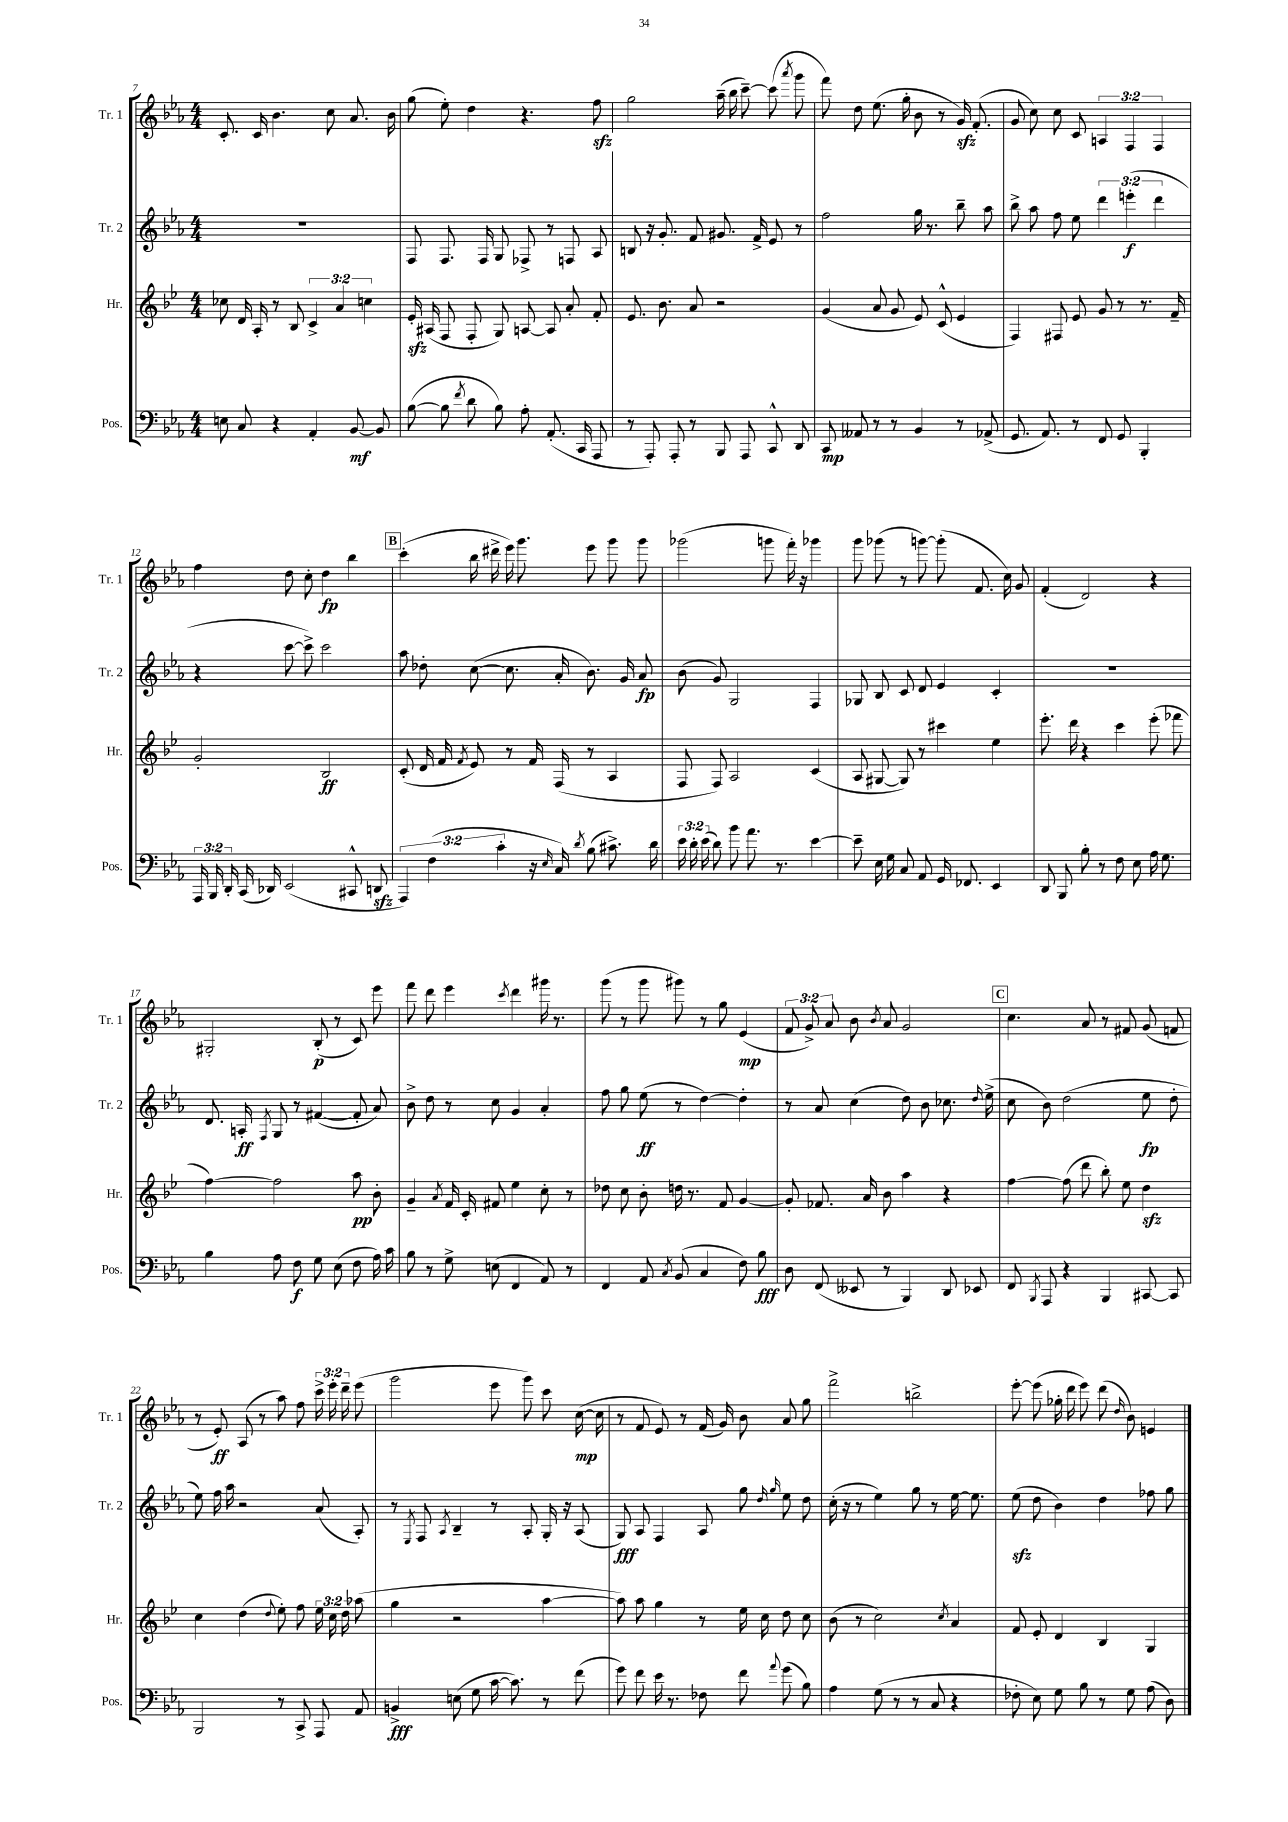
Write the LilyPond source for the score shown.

<<
\new StaffGroup <<
\new Staff = "s0" \with { instrumentName = "Tr. 1" shortInstrumentName = "Tr. 1" } {
    \clef treble \key ees \major \numericTimeSignature \time 4/4 \override Staff.TupletNumber.text = #tuplet-number::calc-fraction-text
    \autoBeamOff c'8.-. c'16 bes'4. c''8 aes'8. bes'16 |
    g''8( ees''8-.) d''4 r4. f''8\sfz |
    g''2 aes''16--( bes''16 c'''8~--) c'''8( \acciaccatura { aes'''8 } g'''8 |
    f'''8) d''8 ees''8.( g''16-. bes'8 r8 g'16\sfz) f'8.-.( |
    g'8 c''8) c''8 c'8 \tuplet 3/2 { a4 f4 f4 } |
    f''4 d''8 c''8-. d''4\fp bes''4 |
    \mark \markup { \box "B" } c'''4-.( bes''16 dis'''16-> ees'''16) g'''8. ees'''8 g'''8 g'''8 |
    ges'''2( g'''8 f'''16-.) r16 ges'''4 |
    g'''8 ges'''8( r8 g'''8~) g'''8-.( f'8. c''16) g'8 |
    f'4-.( d'2) r4 |
    gis2-. bes8-.\p( r8 c'8) ees'''8 |
    f'''8 d'''8 ees'''4 \acciaccatura { c'''8 } d'''4 gis'''16 r8. |
    g'''8( r8 g'''8 gis'''8) r8 g''8 ees'4\mp( |
    \tuplet 3/2 { f'8 g'8->) aes'8 } bes'8 \acciaccatura { bes'8 } aes'8 g'2 |
    \mark \markup { \box "C" } c''4. aes'8 r8 fis'8 g'8( f'8 |
    r8 ees'8-.\ff) aes8( r8 aes''8) f''8 \tuplet 3/2 { c'''16-> ees'''16-. d'''16-- } ees'''8( |
    g'''2 ees'''8 g'''8) c'''8 c''16~\mp( c''16 |
    r8 f'8 ees'8) r8 f'16( g'16) bes'8 aes'8 g''8 |
    f'''2-> b''2-> |
    ees'''8~-. ees'''8( ges''16-. d'''16 ees'''8) d'''8( \grace { d''16 } bes'8) e'4 \bar "|." |
}
\new Staff = "s1" \with { instrumentName = "Tr. 2" shortInstrumentName = "Tr. 2" } {
    \clef treble \key ees \major \numericTimeSignature \time 4/4 \override Staff.TupletNumber.text = #tuplet-number::calc-fraction-text
    \autoBeamOff R1 |
    f8 f8. f16 g8 fes8-> r8 f8 aes8 |
    b8 r16 g'8.-. f'8 gis'8. f'16-> ees'8 r8 |
    f''2 g''16 r8. bes''8-- aes''8 |
    bes''8-> aes''8 f''8 ees''8 \tuplet 3/2 { d'''4 e'''4-.\f( d'''4 } |
    r4 c'''8~ c'''8->) c'''2 |
    \mark \markup { \box "B" } aes''8 des''8-. c''8~( c''8. aes'16-. bes'8.) g'16 aes'8\fp |
    bes'8( g'8) g2 f4 |
    ges8 bes8 c'8 d'8 ees'4 c'4-. |
    R1 |
    d'8. a16-.\ff \acciaccatura { f8 } g8 r8 fis'4~( fis'8-. aes'8) |
    bes'8-> d''8 r8 c''8 g'4 aes'4-. |
    f''8 g''8 ees''8\ff( r8 d''4~) d''4-. |
    r8 aes'8 c''4( d''8) bes'8 ces''8. \grace { d''16 } ees''16->( |
    \mark \markup { \box "C" } c''8 bes'8) d''2( ees''8\fp d''8-. |
    ees''8) f''16 aes''16 r2 aes'8( aes8-.) |
    r8 \acciaccatura { ees8 } f8 \acciaccatura { aes8 } bes4-- r8 aes8-. g16-. r16 aes8( |
    g8\fff) aes8 f4 aes8 g''8 \grace { d''16 g''16 } ees''8 d''8 |
    c''16-.( r16 r8 ees''4) g''8 r8 ees''16~ ees''8. |
    ees''8\sfz( d''8 bes'4) d''4 fes''8 g''8 \bar "|." |
}
\new Staff = "s2" \with { instrumentName = "Hr." shortInstrumentName = "Hr." } {
    \clef treble \key bes \major \numericTimeSignature \time 4/4 \override Staff.TupletNumber.text = #tuplet-number::calc-fraction-text
    \autoBeamOff ces''8 d'16 a16-. r8 bes8 \tuplet 3/2 { c'4-> a'4 c''4 } |
    ees'16-.\sfz ais16( f8 f8-. g8) a8~ a8 a'8-. f'8-. |
    ees'8. bes'8. a'8 r2 |
    g'4( a'8 g'8 ees'8) c'8-^( ees'4 |
    f4) fis8 ees'8 g'8 r8 r8. f'16-- |
    g'2-. bes2\ff |
    \mark \markup { \box "B" } c'8-.( d'16 f'16 \acciaccatura { f'8 } ees'8) r8 f'16 f16( r8 a4 |
    f8 f8) a2 c'4( |
    a8 gis8~ gis8) r8 cis'''4 ees''4 |
    ees'''8.-. d'''16 r4 c'''4 ees'''8-.( fes'''8 |
    f''4~) f''2 a''8\pp bes'8-. |
    g'4-- \acciaccatura { a'8 } f'16 c'16-. fis'8 ees''4 c''8-. r8 |
    des''8 c''8 bes'8-. d''16 r8. f'8 g'4~ |
    g'8-. fes'8. a'16 bes'8 a''4 r4 |
    \mark \markup { \box "C" } f''4~ f''8( d'''8 bes''8-.) ees''8 d''4\sfz |
    c''4 d''4( \appoggiatura { d''8 } ees''8-.) f''8 \tuplet 3/2 { ees''16 c''16 d''16 } aes''8( |
    g''4 r2 a''4~ |
    a''8) a''8 g''4 r8 ees''16 c''16 d''8 c''8 |
    bes'8( r8 c''2) \acciaccatura { c''8 } a'4 |
    f'8 ees'8-. d'4 bes4 g4 \bar "|." |
}
\new Staff = "s3" \with { instrumentName = "Pos." shortInstrumentName = "Pos." } {
    \clef bass \key ees \major \numericTimeSignature \time 4/4 \override Staff.TupletNumber.text = #tuplet-number::calc-fraction-text
    \autoBeamOff e8 c8 r4 aes,4-. bes,8~\mf bes,8 |
    bes8~( bes8 \acciaccatura { f'8 } d'8 bes8) aes8-. aes,8.-.( c,16 aes,,8 |
    r8 aes,,8-.) aes,,8-. r8 bes,,8 aes,,8 c,8-^ d,8 |
    c,8\mp aeses,8 r8 r8 bes,4 r8 aes,8->( |
    g,8. aes,8.) r8 f,8 g,8 bes,,4-. |
    \tuplet 3/2 { aes,,16 bes,,16 d,16-. } c,16( des,16) ees,2( cis,8-^ d,8\sfz |
    \mark \markup { \box "B" } \tuplet 3/2 { aes,,4) f4( c'4-. } r16 \grace { ees16 } c16) \acciaccatura { d'8 } bes8( cis'8.->) d'16 |
    \tuplet 3/2 { ees'16 d'16-. ees'16( } d'8) bes'8 aes'8. r8. ees'4~ |
    ees'8-- ees16 g16 c8 aes,8 g,16 fes,8. ees,4 |
    d,8 bes,,8 bes8-. r8 f8 ees8 aes16 g8. |
    bes4 aes8 f8\f g8 ees8( f8 aes16) c'16 |
    bes8 r8 g8-> e8( f,4 aes,8) r8 |
    f,4 aes,8 \acciaccatura { c8 } bes,8( c4 f8) bes8\fff |
    d8 f,8( eeses,8 r8 bes,,4) d,8 ees,8 |
    \mark \markup { \box "C" } f,8 \acciaccatura { bes,,8 } aes,,8 r4 bes,,4 cis,8~ cis,8 |
    bes,,2 r8 c,8-> aes,,8 aes,8 |
    b,4->\fff e8( g8 c'16~ c'8.) r8 f'8( |
    g'8) f'8 ees'16 r8. fes8 f'8 \appoggiatura { aes'8 } g'8( bes8) |
    aes4 g8( r8 r8 c8 r4 |
    fes8-. ees8) g8 bes8 r8 g8 aes8( d8) \bar "|." |
}
>>
>>
\layout { \context { \Score currentBarNumber = #7 } }
